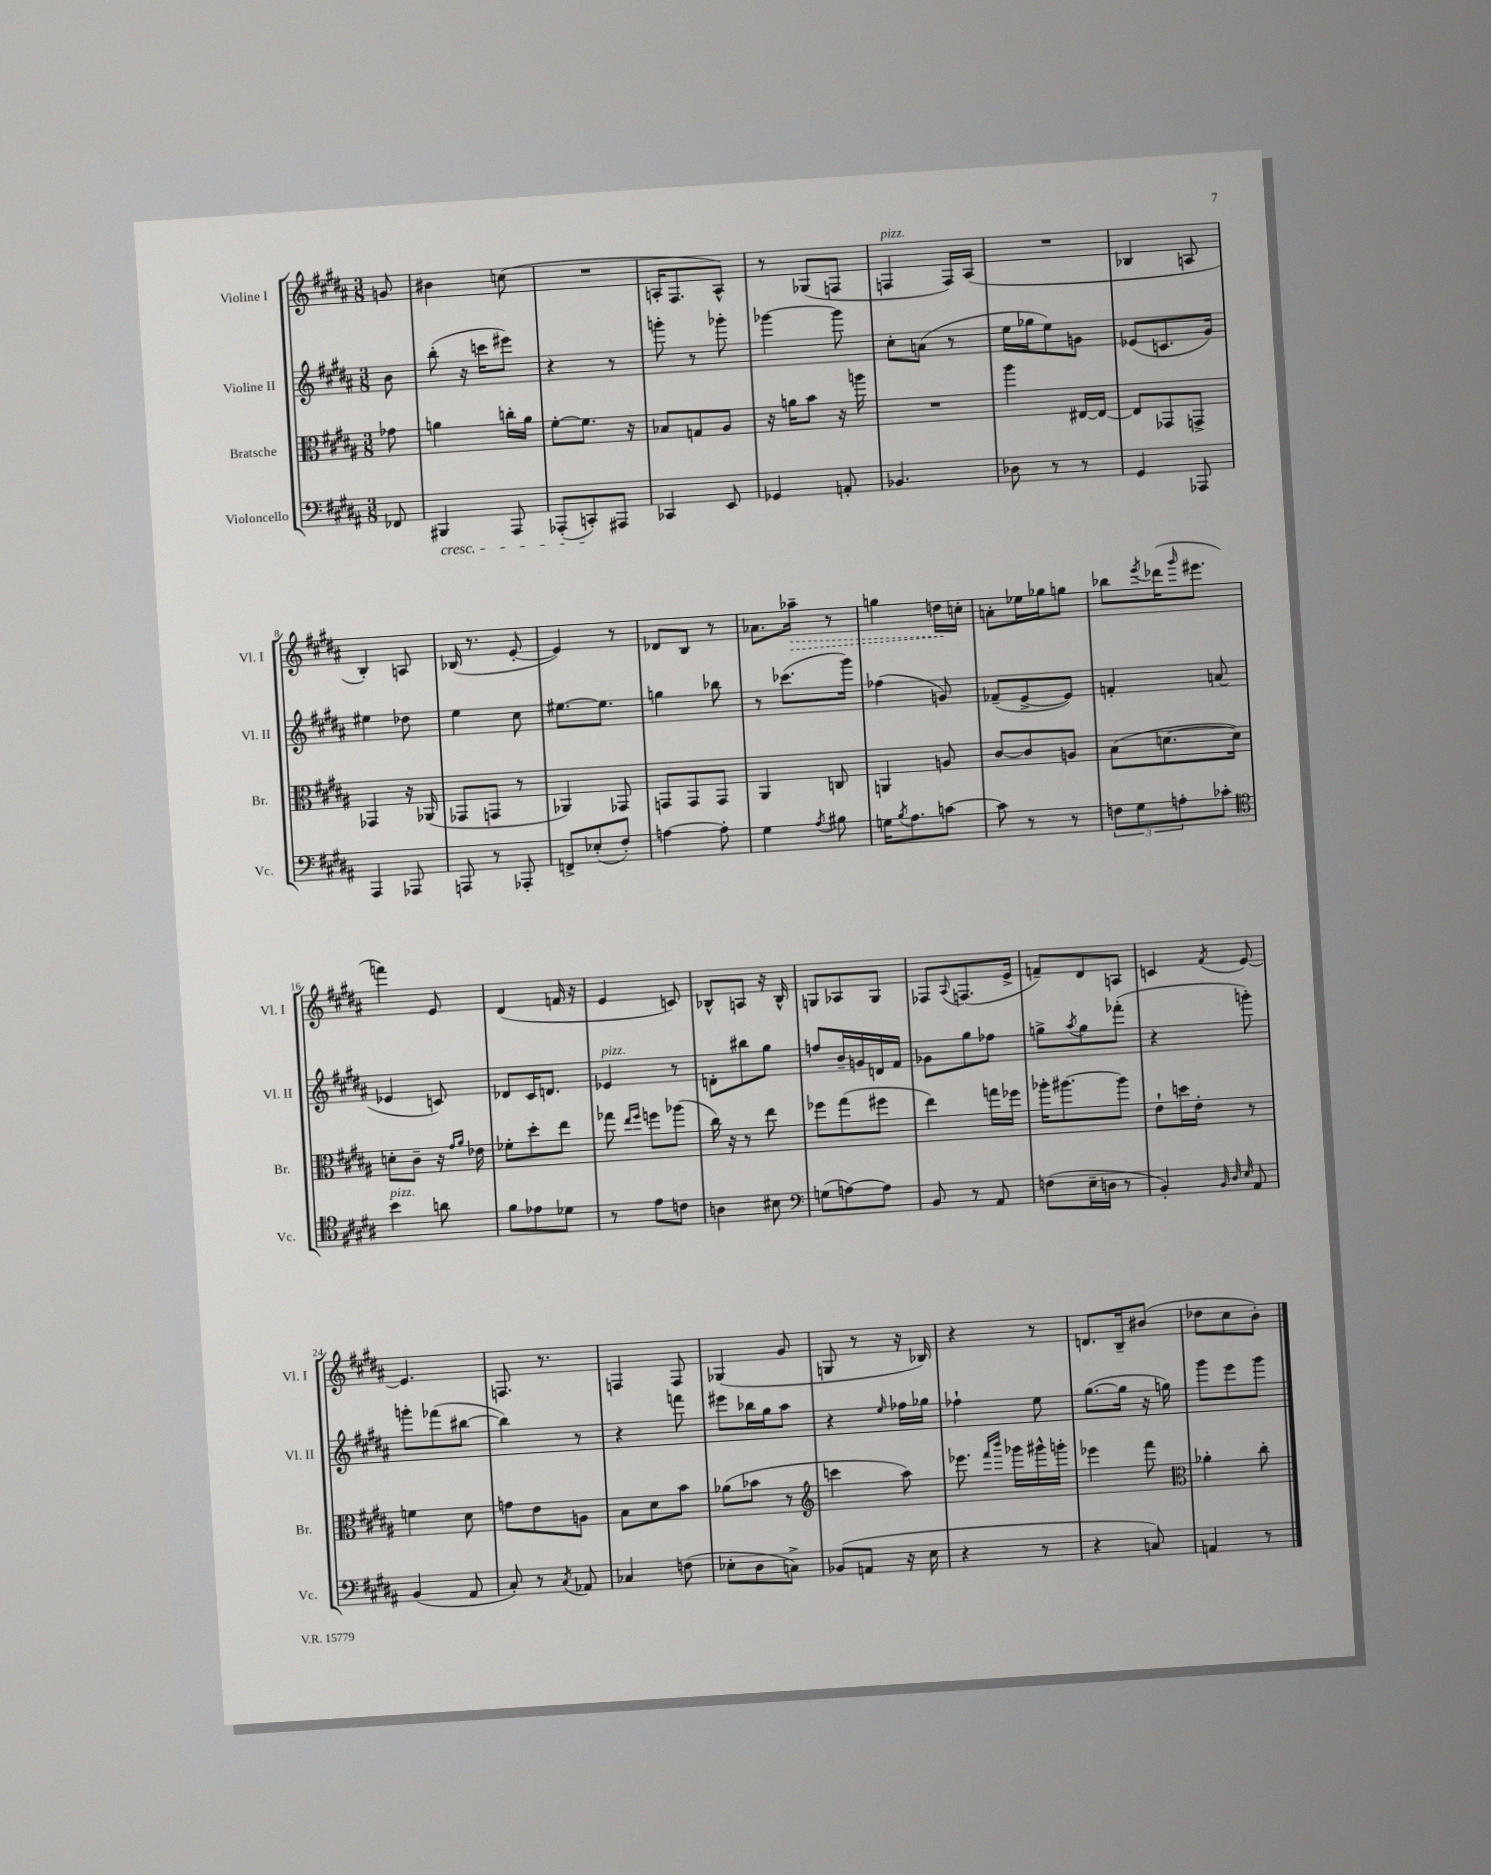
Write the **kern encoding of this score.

**kern	**kern	**kern	**kern
*staff4	*staff3	*staff2	*staff1
*clefF4	*clefC3	*clefG2	*clefG2
*k[f#c#g#d#a#]	*k[f#c#g#d#a#]	*k[f#c#g#d#a#]	*k[f#c#g#d#a#]
*M3/8	*M3/8	*M3/8	*M3/8
8FF-/	8g-\	8b\	8g/
=	=	=	=
4BBB#/	4a\	(8bb'\	4b#\
.	.	16r	.
.	.	16ccc\LK	.
8AAA#/	16cc'\LL	8eee#\J)	(8cc\
.	16a\JJ	.	.
=	=	=	=
(8AAA-'/L	[8f#'\L	4r	4.r
8CC'/)	8.f#\]J	.	.
8AAA#/J	.	8r	.
.	16r	.	.
=	=	=	=
4CC-/	8B-/L	8ggg'\	16A'/LK
.	.	.	8.F#/
.	8G/	8r	.
8EE/	8A#/J	8ggg-'\	8A^^/J)
=	=	=	=
4GG-/	16r	[4ggg-\	8r
.	16a\LK	.	.
.	8b\J	.	(8G-/L
8AA'/	16r	8ggg-\]	8F/J
.	16aa\	.	.
=	=	=	=
4.BB-/	4.r	8cc#'\L	4F/
.	.	(8a\J	.
.	.	8r	16F/LL)
.	.	.	(16A#/JJ
=	=	=	=
8D-\	4aa#\	16ee\LL	4.r
.	.	16gg-\J	.
8r	.	8ee\)	.
8r	[16E#/LL	8g\J	.
.	16E#/_JJ	.	.
=	=	=	=
4GG#/	8E#/]L	(8e-/L	4B-/
.	8GG-/	8.c/	.
8AAA-/	8GG^/J	.	8A/
.	.	16g#/Jk)	.
=	=	=	=
4AAA#/	4GG-/	4ee#\	4B'/)
8AAA-/	16r	8dd-\	8A/
.	(16AA-/	.	.
=	=	=	=
8AAA/	8GG-/L	4ee\	(16B-/
.	.	.	8.r
8r	8GG/J	.	.
8AAA-'/	8r	8cc#\	[8e'/
=	=	=	=
8FF^/L	4AA-/)	[8.ee#\L	4e/])
(8E-'/	.	.	.
.	.	8.ee#\]J	.
8F#'/J)	8GG-/	.	8r
=	=	=	=
[4A\	8GG/L	4gg\	8d-/L
.	8GG/	.	8B/J
8A'\]	8GG/J	8bb-\	8r
=	=	=	=
4G#\	4AA#/	8r	8.a-\L
.	.	(8.ccc-\L	.
.	.	.	16aa-~\Jk
8qA#/	.	.	.
8B#\	8C/	.	8r
.	.	16ggg#\Jk)	.
=	=	=	=
16G\LK	4AA/	(4ff-\	4gg\
8qB/	.	.	.
8.A#\	.	.	.
[8c\J	8A/	8g/)	16dd\LL
.	.	.	16cc'\JJ
=	=	=	=
8c\]	[8c#/L	(8f-~/L	8a'\L
8r	8c#/]	[8e^/	16ee-\L
.	.	.	16gg-\J
8r	8A/J	8e/]J)	8gg\J
=	=	=	=
12F\L	(8B\L	4f'/	8bb-\L
12G#\	.	.	.
.	.	.	8qeee/
.	[8.d\	.	(16ddd-\K
12A'\	.	.	.
.	.	.	16qqggg#/
.	.	.	8.eee#\J
8c-'\J	.	(8a/	.
.	16d\]Jk)	.	.
=	=	=	=
*clefC4	*	*	*
4b\	8d'\L	4e-/	4fff\)
.	8c#~\J	.	.
8a\	16r	8c/)	8e/
.	16qqg#/LL	.	.
.	16qqa#/JJ	.	.
.	16e-\	.	.
=	=	=	=
8f#\L	8f-'\L	8d-/L	(4d#/
8e-\	8dd#'\	16c#/K	.
.	.	8.d/J	.
8d-\J	8ee\J	.	16f/
.	.	.	16r
=	=	=	=
8r	8gg-\	4e-/	4e/
.	16qqee/LL	.	.
.	16qqff#/JJ	.	.
8e\L	8ff\L	.	.
8c\J	(8aa-\J	8r	8c/)
=	=	=	=
4A\	16cc#\)	8d'\L	8B-^^/L
.	16r	.	.
.	8r	8bb#\	8A/J
8B#\	8ee\	8gg#\J	16r
.	.	.	16B-^^/
=	=	=	=
*clefF4	*	*	*
(8G\L	8ff-\L	8ff/L	8G/L
[8A\)	(8gg#\	16b~/L	8A-/
.	.	16g/	.
8A\]J	8ff#\J	16d/	8G/J
.	.	16f#/JJ	.
=	=	=	=
8BB/	4ee\)	8g-\L	8F-/L
.	.	.	8qqA#/
8r	.	8gg#\	(8.F/
8AA#/	16gg\LL	8ff-\J	.
.	16ff-\JJ	.	16e^/Jk
=	=	=	=
(8F\L	16aa-'\LK	8gg^\L	8f~/L)
.	[8.aa#\	.	.
.	.	8qaa#/	.
16E~\L	.	8gg\	8d#/
16D\JJ	.	.	.
8r	8aa#\]J	(8fff-'\J	8A/J
=	=	=	=
4BB'/)	8e`\L	4r	4c/
.	16dd\L	.	.
.	16e'\JJ	.	.
32qqBB/	.	.	.
32qqD#/	.	.	.
32qqE/	.	.	8qf#/
8AA#/	8r	8ggg'\)	[8e/
=	=	=	=
(4BB/	4f\	8ggg'\L	4.e/]
.	.	(8fff-\	.
8AA#/	8d#\	[8bb#\J	.
=	=	=	=
8C#'/)	8g\L	4bb#\])	8.F/
8r	8e\	.	.
.	.	.	8.r
8qC#/	.	.	.
8AA-/	8A\J	8r	.
=	=	=	=
4C-/	8B\L	4r	4F/
.	8d#\	.	.
(8F\	8b\J	8fff\	8F/
=	=	=	=
8E-'\L	(8a-\L	8eee#\L	(4G-/
8D#\	8b-\J	16bb-\L	.
.	.	16gg#\J	.
8C^\J)	8r	8aa#\J	8g#/
=	=	=	=
*	*clefG2	*	*
(8BB-/L	4ccc\	4r	8G/
8AA/J	.	.	8r
.	.	16qqee/	.
16r	8aa#\)	16ff-\LL	16r
16E\	.	16gg-\JJ	16B-/)
=	=	=	=
4r	8.eee-\	4ff-`\	4r
.	16qqfff#/LL	.	.
.	16qqbbb/JJ	.	.
.	16ggg-\LL	.	.
8r	16ggg#^^\	8ee\	8r
.	16ggg'\JJ	.	.
=	=	=	=
4r	4eee-\	([8.gg#\L	8.d/L
.	.	16gg#\]Jk	16B~/k
8C/)	8fff#\	16r	(8b#/J
.	.	16gg\)	.
=	=	=	=
*	*clefC3	*	*
4AA/	4a-'\	8ggg#\L	8dd-\L
.	.	8eee\	8cc#\
8r	8cc#'\	8ggg#\J	8b'\J)
==	==	==	==
*-	*-	*-	*-
